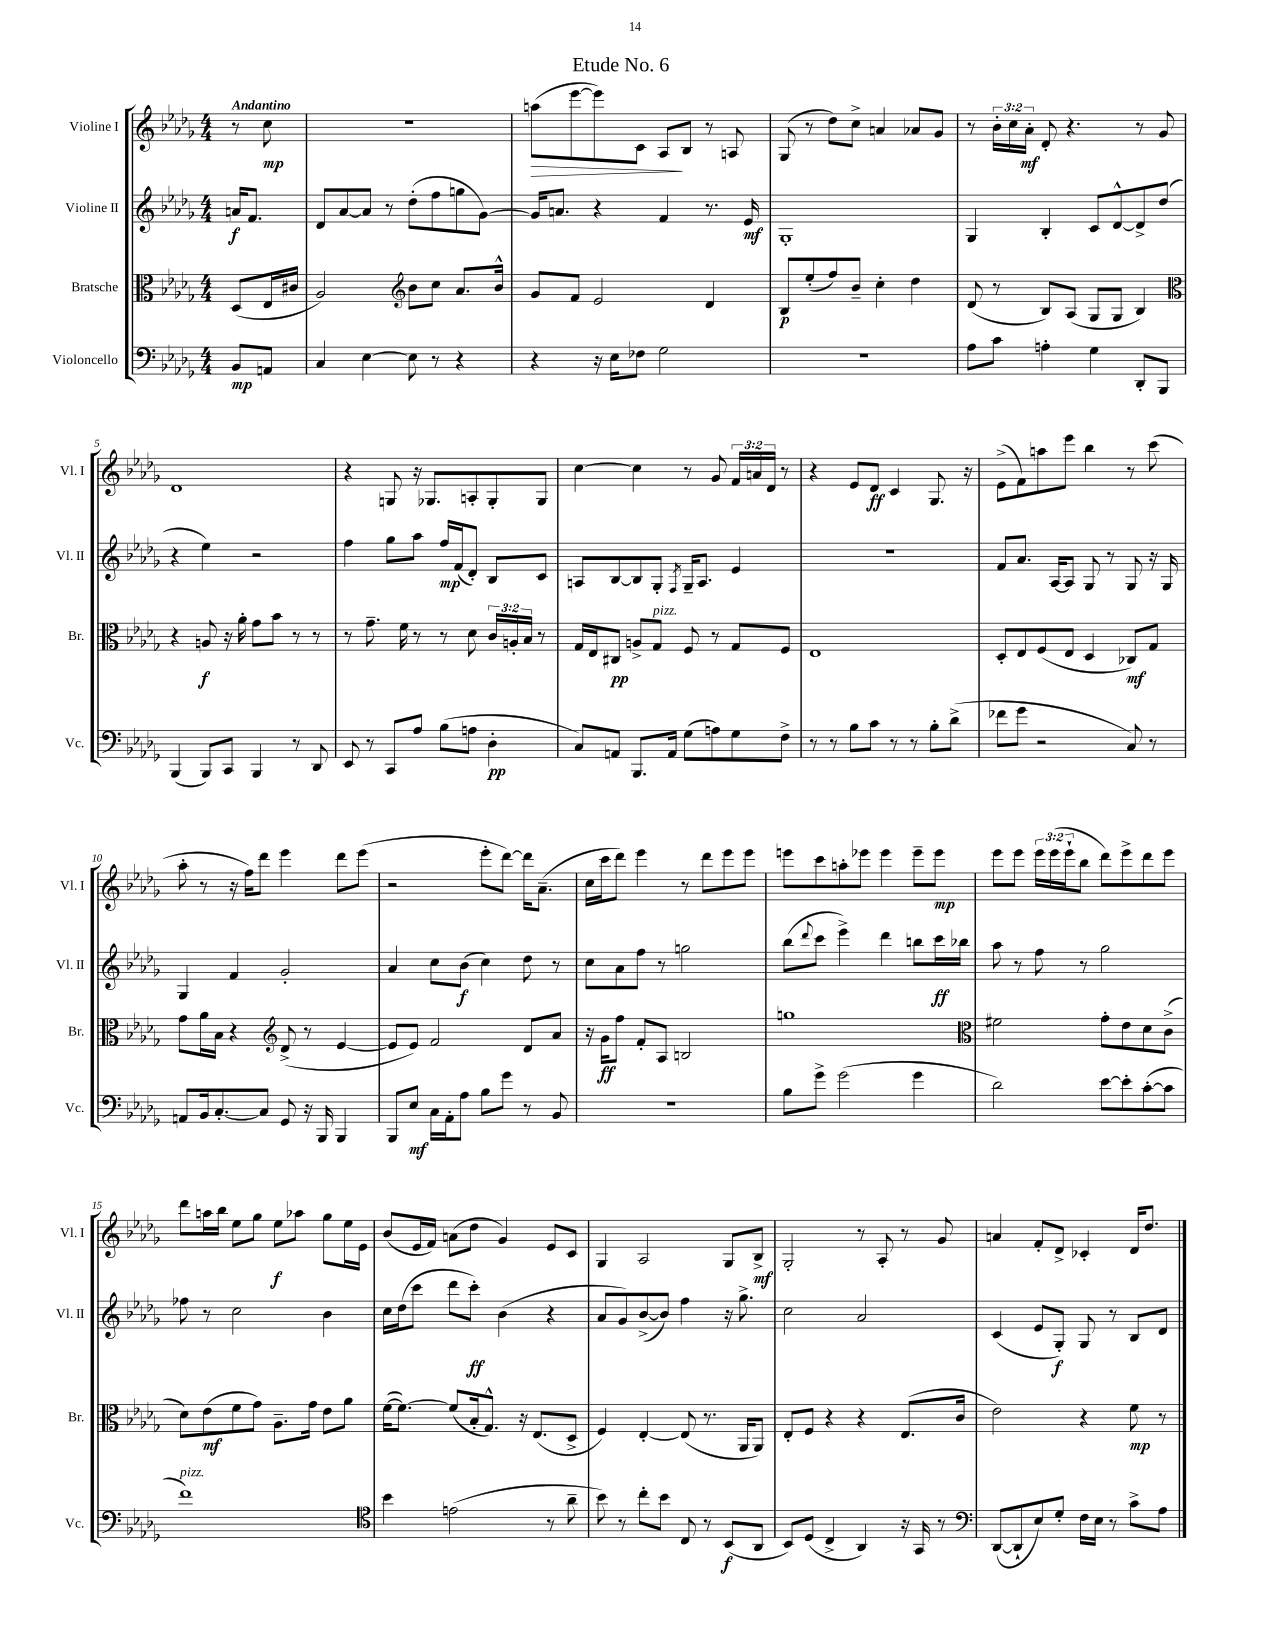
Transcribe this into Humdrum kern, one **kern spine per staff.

**kern	**dynam	**kern	**dynam	**kern	**dynam	**kern	**dynam
*part4	*part4	*part3	*part3	*part2	*part2	*part1	*part1
*staff4	*staff4	*staff3	*staff3	*staff2	*staff2	*staff1	*staff1
*I"Violoncello	*	*I"Bratsche	*	*I"Violine II	*	*I"Violine I	*
*I'Vc.	*	*I'Br.	*	*I'Vl. II	*	*I'Vl. I	*
*clefF4	*	*clefC3	*	*clefG2	*	*clefG2	*
*k[b-e-a-d-g-]	*	*k[b-e-a-d-g-]	*	*k[b-e-a-d-g-]	*	*k[b-e-a-d-g-]	*
*M4/4	*	*M4/4	*	*M4/4	*	*M4/4	*
=	=	=	=	=	=	=	=
!	!	!	!	!	!	!LO:TX:a:B:t=Andantino	!
8BB-/L	mp	(8D-/L	.	16an/KL	f	8r	.
.	.	.	.	8.f/J	.	.	.
8AAn/J	.	16E-/L	.	.	.	8cc\	mp
.	.	16c#X/JJ	.	.	.	.	.
=1	=1	=1	=1	=1	=1	=1	=1
4C/	.	2A-/)	.	8d-/L	.	1r	.
.	.	.	.	[8a-/	.	.	.
[4E-\	.	.	.	8a-/J]	.	.	.
.	.	.	.	8r	.	.	.
*	*	*clefG2	*	*	*	*	*
8E-\]	.	8b-\L	.	(8dd-'\L	.	.	.
8r	.	8cc\J	.	8ff\	.	.	.
4r	.	8.a-/L	.	8ggn\	.	.	.
.	.	.	.	[8g-\J)	.	.	.
.	.	16b-^^/Jk	.	.	.	.	.
=2	=2	=2	=2	=2	=2	=2	=2
!	!	!	!	!	!	!	!LO:HP:b
4r	.	8g-/L	.	16g-/KL]	.	(8aan\L	>
.	.	.	.	8.an/J	.	.	.
.	.	8f/J	.	.	.	[8eee-\	.
16r	.	2e-/	.	4r	.	8eee-\])	.
16E-\KL	.	.	.	.	.	.	.
8F-X\J	.	.	.	.	.	8c\J	.
2G-\	.	.	.	4f/	.	8A-/L	.
.	.	.	.	.	.	8B-/J	]
.	.	4d-/	.	8.r	.	8r	.
.	.	.	.	.	.	8An/	.
.	.	.	.	16e-/	mf	.	.
=3	=3	=3	=3	=3	=3	=3	=3
1r	.	8B-/L	p	1G-'	.	(8G-/	.
.	.	(8ee-'/	.	.	.	8r	.
.	.	8ff/)	.	.	.	8dd-\L)	.
.	.	8b-~/J	.	.	.	8cc^\J	.
.	.	4cc'\	.	.	.	4an/	.
.	.	4dd-\	.	.	.	8a-X/L	.
.	.	.	.	.	.	8g-/J	.
=4	=4	=4	=4	=4	=4	=4	=4
8A-\L	.	(8d-/	.	4G-/	.	8r	.
8c\J	.	8r	.	.	.	24b-'\LL	.
.	.	.	.	.	.	24cc\	.
.	.	.	.	.	.	24a-'\JJ	mf
4An'\	.	8B-/L)	.	4B-'/	.	8d-'/	.
.	.	(8A-/J	.	.	.	4.r	.
4G-\	.	8G-/L	.	8c/L	.	.	.
.	.	8G-/J	.	[8d-^^/	.	.	.
8DD-'/L	.	4B-/)	.	8d-^/]	.	8r	.
8BBB-/J	.	.	.	(8dd-/J	.	8g-/	.
!!LO:LB:g=z
=5	=5	=5	=5	=5	=5	=5	=5
*	*	*clefC3	*	*	*	*	*
(4BBB-/	.	4r	.	4r	.	1d-	.
8BBB-/L)	.	8An/	f	4ee-\)	.	.	.
8CC/J	.	16r	.	.	.	.	.
.	.	16a-'\	.	.	.	.	.
4BBB-/	.	8g-\L	.	2r	.	.	.
.	.	8b-\J	.	.	.	.	.
8r	.	8r	.	.	.	.	.
8DD-/	.	8r	.	.	.	.	.
=6	=6	=6	=6	=6	=6	=6	=6
8EE-/	.	8r	.	4ff\	.	4r	.
8r	.	8.g-~\	.	.	.	.	.
8CC/L	.	.	.	8gg-\L	.	8Gn/	.
.	.	16f\	.	.	.	.	.
8A-/J	.	8r	.	8aa-\J	.	16r	.
.	.	.	.	.	.	8.G-X/L	.
(8B-\L	.	8r	.	16ff/LL	mp	.	.
.	.	.	.	(16f/J	.	.	.
8An\J	.	8d-\	.	8d-'/J)	.	8An'/	.
4D-'\	pp	24c/LL	.	8B-/L	.	8G-'/	.
.	.	24An'/	.	.	.	.	.
.	.	24B-/JJ	.	.	.	.	.
.	.	8r	.	8c/J	.	8G-/J	.
=7	=7	=7	=7	=7	=7	=7	=7
8C/L)	.	16G-/LL	.	8An/L	.	[4cc\	.
.	.	16E-/J	.	.	.	.	.
8AAn/J	.	8C#X/J	pp	[8B-/	.	.	.
8.BBB-/L	.	8An^/L	.	8B-/]	.	4cc\]	.
!	!	!LO:TX:a:i:t=pizz.	!	!	!	!	!
.	.	8G-/J	.	8G-'/J	.	.	.
16AA/Jk	.	.	.	.	.	.	.
.	.	.	.	8qF/	.	.	.
(8G-\L	.	8F/	.	16G-~/KL	.	8r	.
.	.	.	.	8.A/J	.	.	.
8An\)	.	8r	.	.	.	8g-/	.
8G-\	.	8G-/L	.	4e-/	.	24f/LL	.
.	.	.	.	.	.	24an/	.
.	.	.	.	.	.	24d-/JJ	.
8F^\J	.	8F/J	.	.	.	8r	.
=8	=8	=8	=8	=8	=8	=8	=8
8r	.	1E-	.	1r	.	4r	.
8r	.	.	.	.	.	.	.
8B-\L	.	.	.	.	.	8e-/L	.
8c\J	.	.	.	.	.	8d-/J	ff
8r	.	.	.	.	.	4c/	.
8r	.	.	.	.	.	.	.
8B-'\L	.	.	.	.	.	8.G-/	.
(8d-^\J	.	.	.	.	.	.	.
.	.	.	.	.	.	16r	.
=9	=9	=9	=9	=9	=9	=9	=9
8f-X\L	.	8D-'/L	.	8f/L	.	(8e-^\L	.
8g-\J	.	8E-/	.	8.a-/J	.	8f\)	.
2r	.	(8F/	.	.	.	8aan\	.
.	.	.	.	[16A-/KL	.	.	.
.	.	8E-/J	.	8A-/J]	.	8eee-\J	.
.	.	4D-/	.	8G-/	.	4bb-\	.
.	.	.	.	8r	.	.	.
8C/)	.	8C-X/L)	mf	8G-/	.	8r	.
8r	.	8G-/J	.	16r	.	(8ccc\	.
.	.	.	.	16G-/	.	.	.
!!LO:LB:g=z
=10	=10	=10	=10	=10	=10	=10	=10
8AAn/L	.	8g-\L	.	4G-/	.	8aa-'\	.
16BB-/k	.	16a-\L	.	.	.	8r	.
[8.C'/	.	16B-\JJ	.	.	.	.	.
.	.	4r	.	4f/	.	16r	.
.	.	.	.	.	.	16ff\KL)	.
8C/J]	.	.	.	.	.	8ddd-\J	.
*	*	*clefG2	*	*	*	*	*
8GG-/	.	(8d-^/	.	2g-'/	.	4eee-\	.
16r	.	8r	.	.	.	.	.
16BBB-/	.	.	.	.	.	.	.
4BBB-/	.	[4e-/	.	.	.	8ddd-\L	.
.	.	.	.	.	.	(8eee-\J	.
=11	=11	=11	=11	=11	=11	=11	=11
8BBB-/L	.	8e-/L]	.	4a-/	.	2r	.
8E-/J	mf	8e-/J)	.	.	.	.	.
16C\LL	.	2f/	.	8cc\L	.	.	.
16AA-'\J	.	.	.	.	.	.	.
8A-\J	.	.	.	(8b-\J	f	.	.
8B-\L	.	.	.	4cc\)	.	8eee-'\L	.
8g-\J	.	.	.	.	.	[8ddd-\J)	.
8r	.	8d-/L	.	8dd-\	.	16ddd-\KL]	.
.	.	.	.	.	.	(8.a-~\J	.
8BB-/	.	8a-/J	.	8r	.	.	.
=12	=12	=12	=12	=12	=12	=12	=12
1r	.	16r	.	8cc\L	.	16cc\LL	.
.	.	16g-\KL	ff	.	.	16ccc\J	.
.	.	8ff\J	.	8a-\	.	8ddd-\J)	.
.	.	8f'/L	.	8ff\J	.	4eee-\	.
.	.	8A-/J	.	8r	.	.	.
.	.	2Bn/	.	2ggn\	.	8r	.
.	.	.	.	.	.	8ddd-\L	.
.	.	.	.	.	.	8eee-\	.
.	.	.	.	.	.	8eee-\J	.
=13	=13	=13	=13	=13	=13	=13	=13
8B-\L	.	1ggn	.	(8bb-\L	.	8eeen\L	.
.	.	.	.	8qqddd-/	.	.	.
8g-^\J	.	.	.	8ccc\J	.	8ccc\	.
(2g-\	.	.	.	4eee-^\)	.	8aan'\	.
.	.	.	.	.	.	8eee-X\J	.
.	.	.	.	4ddd-\	.	4eee-\	.
4g-\	.	.	.	8bbn\L	.	8eee-~\L	.
.	.	.	.	16ccc\L	ff	8eee-\J	mp
.	.	.	.	16bb-X\JJ	.	.	.
=14	=14	=14	=14	=14	=14	=14	=14
*	*	*clefC3	*	*	*	*	*
2d-\)	.	2f#X\	.	8aa-\	.	8eee-\L	.
.	.	.	.	8r	.	8eee-\J	.
.	.	.	.	8ff\	.	24eee-\LL	.
.	.	.	.	.	.	(24eee-\	.
.	.	.	.	.	.	24eee-`\J	.
.	.	.	.	8r	.	8bb-\J	.
[8e-\L	.	8g-'\L	.	2gg-\	.	8ddd-\L)	.
8e-'\]	.	8e-\	.	.	.	8eee-^\	.
([8c'\	.	8d-\	.	.	.	8ddd-\	.
8c\J]	.	(8c^\J	.	.	.	8eee-\J	.
!!LO:LB:g=z
=15	=15	=15	=15	=15	=15	=15	=15
!LO:TX:a:i:t=pizz.	!	!	!	!	!	!	!
1f)	.	8d-\L)	.	8ff-X\	.	8ddd-\L	.
.	.	(8e-\	mf	8r	.	16aan\L	.
.	.	.	.	.	.	16bb-\JJ	.
.	.	8f\	.	2cc\	.	8ee-\L	.
.	.	8g-\J)	.	.	.	8gg-\J	.
.	.	8.A-~\L	.	.	.	8ee-\L	f
.	.	.	.	.	.	8aa-X\J	.
.	.	16g-\Jk	.	.	.	.	.
.	.	8e-\L	.	4b-\	.	8gg-\L	.
.	.	8a-\J	.	.	.	16ee-\L	.
.	.	.	.	.	.	16e-\JJ	.
=16	=16	=16	=16	=16	=16	=16	=16
*clefC4	*	*	*	*	*	*	*
4b-\	.	([16f\KL	.	16cc\LL	.	(8b-/L	.
.	.	8.f\J_)	.	(16dd-\J	.	.	.
.	.	.	.	8ccc\J	.	16e-/L	.
.	.	.	.	.	.	16f/JJ)	.
(2en\	.	(8f/L]	.	8ddd-\L	.	(8an\L	.
.	.	16B-'/k	.	8ccc'\J)	ff	8dd-\J	.
.	.	8.G-^^/J)	.	.	.	.	.
.	.	.	.	(4b-\	.	4g-/)	.
.	.	16r	.	.	.	.	.
.	.	(8.E-/L	.	.	.	.	.
8r	.	.	.	4r	.	8e-/L	.
8a-~\	.	8D-^/J	.	.	.	8c/J	.
=17	=17	=17	=17	=17	=17	=17	=17
8b-\)	.	4F/)	.	8a-/L	.	4G-/	.
8r	.	.	.	8g-/)	.	.	.
8cc'\L	.	[4E-'/	.	([8b-^/	.	2A-/	.
8b-\J	.	.	.	8b-/J])	.	.	.
8C/	.	(8E-/]	.	4ff\	.	.	.
8r	.	8.r	.	.	.	.	.
(8BB-/L	f	.	.	16r	.	8G-/L	.
.	.	16AA-/KL	.	8.gg-^\	.	.	.
8AA-/J	.	8AA-/J)	.	.	.	8B-^/J	mf
=18	=18	=18	=18	=18	=18	=18	=18
8BB-/L)	.	8E-'/L	.	2cc\	.	2G-'/	.
(8D-/J	.	8F/J	.	.	.	.	.
4C^/	.	4r	.	.	.	.	.
4AA-/)	.	4r	.	2a-/	.	8r	.
.	.	.	.	.	.	8A-'/	.
16r	.	(8.E-/L	.	.	.	8r	.
16GG-/	.	.	.	.	.	.	.
8r	.	.	.	.	.	8g-/	.
.	.	16c/Jk	.	.	.	.	.
=19	=19	=19	=19	=19	=19	=19	=19
*clefF4	*	*	*	*	*	*	*
([8DD-/L	.	2e-\)	.	(4c/	.	4an/	.
8DD-`/]	.	.	.	.	.	.	.
8E-/)	.	.	.	8e-/L	.	8f'/L	.
8G-'/J	.	.	.	8G-'/J)	f	8d-^/J	.
16F\LL	.	4r	.	8G-/	.	4c-X'/	.
16E-\JJ	.	.	.	.	.	.	.
8r	.	.	.	8r	.	.	.
8c^\L	.	8f\	mp	8B-/L	.	16d-/KL	.
.	.	.	.	.	.	8.dd-/J	.
8A-\J	.	8r	.	8d-/J	.	.	.
==	==	==	==	==	==	==	==
*-	*-	*-	*-	*-	*-	*-	*-
